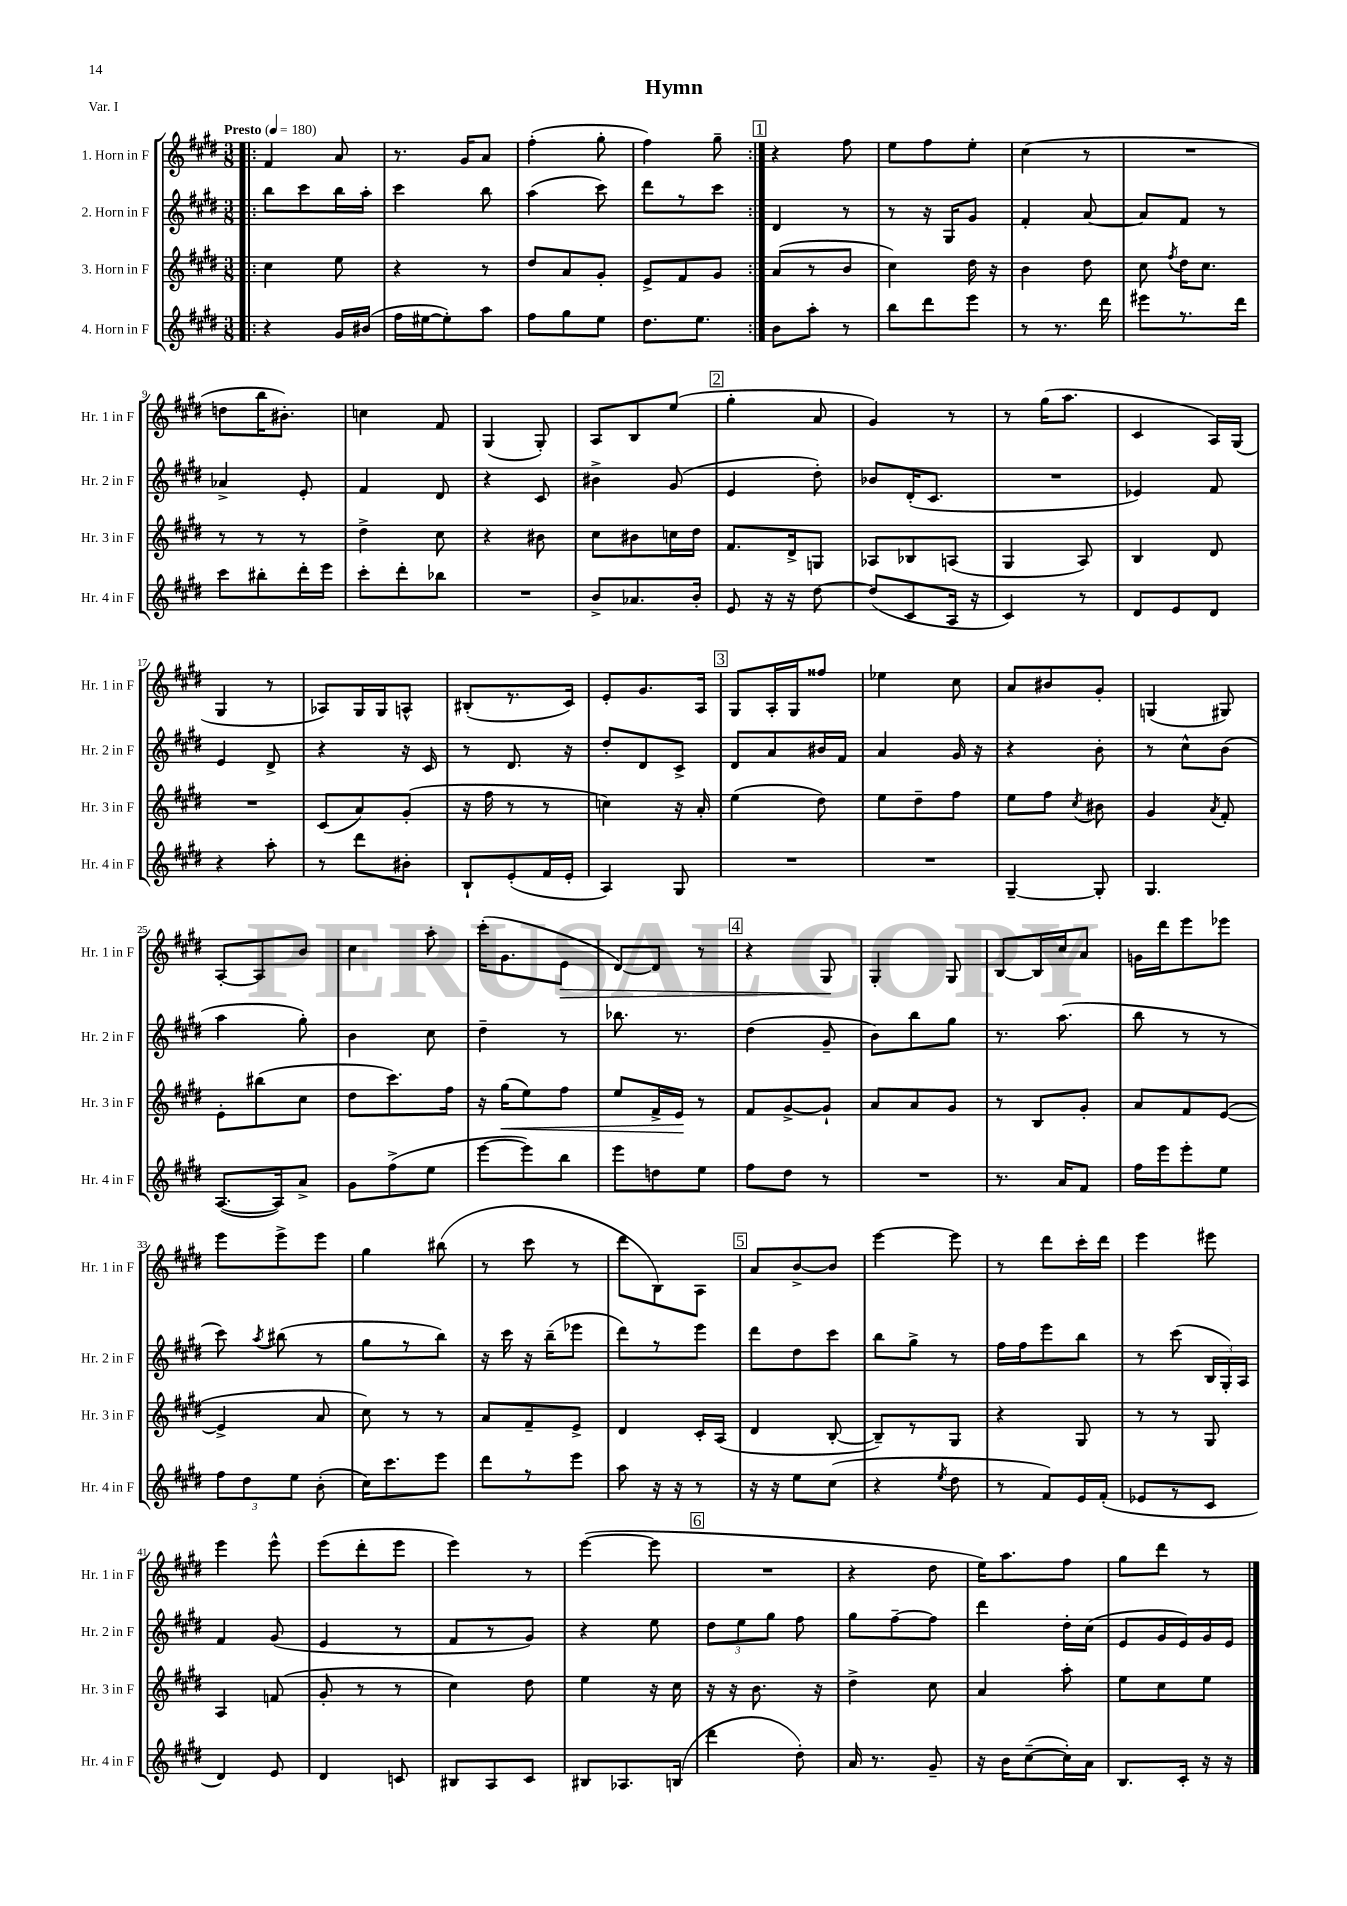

**kern	**kern	**dynam	**kern	**kern	**dynam
*part4	*part3	*part3	*part2	*part1	*part1
*staff4	*staff3	*staff3	*staff2	*staff1	*staff1
*I"4. Horn in F	*I"3. Horn in F	*	*I"2. Horn in F	*I"1. Horn in F	*
*I'Hr. 4 in F	*I'Hr. 3 in F	*	*I'Hr. 2 in F	*I'Hr. 1 in F	*
*clefG2	*clefG2	*	*clefG2	*clefG2	*
*k[f#c#g#d#]	*k[f#c#g#d#]	*	*k[f#c#g#d#]	*k[f#c#g#d#]	*
*M3/8	*M3/8	*	*M3/8	*M3/8	*
*MM180	*MM180	*	*MM180	*MM180	*
=1!|:	=1!|:	=1!|:	=1!|:	=1!|:	=1!|:
!	!	!	!	!LO:TX:a:B:t=Presto	!
4r	4cc#\	.	8bb\L	4f#/	.
.	.	.	8ccc#\	.	.
16g#/LL	8ee\	.	16bb\L	8a/	.
(16b#X/JJ	.	.	16aa'\JJ	.	.
=2	=2	=2	=2	=2	=2
16ff#\LL	4r	.	4ccc#\	8.r	.
[16ee#X\J	.	.	.	.	.
8ee#'\])	.	.	.	.	.
.	.	.	.	16g#/KL	.
8aa\J	8r	.	8bb\	8a/J	.
=3	=3	=3	=3	=3	=3
8ff#\L	8dd#/L	.	(4aa\	(4ff#'\	.
8gg#\	8a/	.	.	.	.
8ee\J	8g#'/J	.	8ccc#\)	8gg#'\	.
=4	=4	=4	=4	=4	=4
8.dd#\L	8e^/L	.	8ddd#\L	4ff#\)	.
.	8f#/	.	8r	.	.
8.ee\J	.	.	.	.	.
.	8g#/J	.	8ccc#\J	8gg#~\	.
!!LO:REH:place=s1:t=1
=5:|!	=5:|!	=5:|!	=5:|!	=5:|!	=5:|!
8b\L	(8a/L	.	4d#/	4r	.
8aa'\J	8r	.	.	.	.
8r	8b/J	.	8r	8ff#\	.
=6	=6	=6	=6	=6	=6
8bb\L	4cc#\)	.	8r	8ee\L	.
8ddd#\	.	.	16r	8ff#\	.
.	.	.	16G#/KL	.	.
8eee\J	16dd#\	.	8g#/J	8ee'\J	.
.	16r	.	.	.	.
=7	=7	=7	=7	=7	=7
8r	4b\	.	4f#'/	(4cc#\	.
8.r	.	.	.	.	.
.	8dd#\	.	[8a/	8r	.
16ddd#\	.	.	.	.	.
=8	=8	=8	=8	=8	=8
8eee#X\L	8cc#\	.	8a/L]	4.r	.
.	8qff#/	.	.	.	.
8.r	16dd#\KL	.	8f#/J	.	.
.	8.cc#\J	.	.	.	.
.	.	.	8r	.	.
16ddd#\Jk	.	.	.	.	.
!!LO:LB:g=z
=9	=9	=9	=9	=9	=9
8ccc#\L	8r	.	4a-X^/	8ddn\L	.
8bb#X'\	8r	.	.	16bb\K	.
.	.	.	.	8.b#X'\J)	.
16ddd#'\L	8r	.	8e'/	.	.
16eee\JJ	.	.	.	.	.
=10	=10	=10	=10	=10	=10
8ccc#'\L	4dd#^\	.	4f#/	4ccn\	.
8ddd#'\	.	.	.	.	.
8bb-X\J	8cc#\	.	8d#/	8f#/	.
=11	=11	=11	=11	=11	=11
4.r	4r	.	4r	(4G#/	.
.	8b#X\	.	8c#/	8G#'/)	.
=12	=12	=12	=12	=12	=12
8b^/L	8cc#\L	.	4b#X^\	8A/L	.
8.a-X/	8b#X\	.	.	8B/	.
.	16ccn\L	.	(8g#/	(8ee/J	.
16b'/Jk	16dd#\JJ	.	.	.	.
!!LO:REH:place=s1:t=2
=13	=13	=13	=13	=13	=13
8e/	8.f#/L	.	4e/	4gg#'\	.
16r	.	.	.	.	.
16r	16d#^/k	.	.	.	.
[8dd#\	8Gn/J	.	8dd#'\)	8a/	.
=14	=14	=14	=14	=14	=14
(8dd#/L]	8A-X/L	.	8b-X/L	4g#/)	.
8c#/	8B-X/	.	(16d#'/K	.	.
.	.	.	8.c#/J	.	.
16A/Jk	(8An/J	.	.	8r	.
16r	.	.	.	.	.
=15	=15	=15	=15	=15	=15
4c#/)	4G#/	.	4.r	8r	.
.	.	.	.	(16gg#\KL	.
.	.	.	.	8.aa\J	.
8r	8A/)	.	.	.	.
=16	=16	=16	=16	=16	=16
8d#/L	4B/	.	4e-X/)	4c#/	.
8e/	.	.	.	.	.
8d#/J	8d#/	.	8f#/	16A/LL)	.
.	.	.	.	(16G#/JJ	.
!!LO:LB:g=z
=17	=17	=17	=17	=17	=17
4r	4.r	.	4e/	4G#/	.
8aa'\	.	.	8d#^/	8r	.
=18	=18	=18	=18	=18	=18
8r	(8c#/L	.	4r	8A-X/L)	.
8ddd#\L	8a/)	.	.	16G#/L	.
.	.	.	.	16G#/J	.
8b#X'\J	(8g#'/J	.	16r	8An^^/J	.
.	.	.	16c#/	.	.
=19	=19	=19	=19	=19	=19
8B`/L	16r	.	8r	(8B#X'/L	.
.	16ff#\	.	.	.	.
(8e'/	8r	.	8.d#/	8.r	.
16f#/L	8r	.	.	.	.
16e'/JJ	.	.	16r	16c#/Jk)	.
=20	=20	=20	=20	=20	=20
4A/)	4ccn\)	.	8dd#'/L	8e'/L	.
.	.	.	8d#/	8.g#/	.
8G#/	16r	.	8c#^/J	.	.
.	16a'/	.	.	16A/Jk	.
!!LO:REH:place=s1:t=3
=21	=21	=21	=21	=21	=21
4.r	(4ee\	.	8d#/L	8G#/L	.
.	.	.	8a/	16A'/L	.
.	.	.	.	16G#/J	.
.	8dd#\)	.	16b#X/L	8ff##X/J	.
.	.	.	16f#/JJ	.	.
=22	=22	=22	=22	=22	=22
4.r	8ee\L	.	4a/	4ee-X\	.
.	8dd#~\	.	.	.	.
.	8ff#\J	.	16g#/	8cc#\	.
.	.	.	16r	.	.
=23	=23	=23	=23	=23	=23
[4G#~/	8ee\L	.	4r	8a/L	.
.	8ff#\J	.	.	8b#X/	.
.	8qcc#/	.	.	.	.
8G#'/]	8b#X\	.	8b'\	8g#'/J	.
=24	=24	=24	=24	=24	=24
4.G#/	4g#/	.	8r	(4Gn/	.
.	.	.	8cc#^^\L	.	.
.	8qa/	.	.	.	.
.	8f#'/	.	(8b\J	8G#X/)	.
!!LO:LB:g=z
=25	=25	=25	=25	=25	=25
([8.A/L	8e'\L	.	4aa\	[8A'/L	.
.	(8bb#X\	.	.	8A/]	.
16A/k])	.	.	.	.	.
8a^/J	8cc#\J	.	8gg#'\)	8b/J	.
=26	=26	=26	=26	=26	=26
8g#\L	8dd#\L	.	4b\	4cc#\	.
(8ff#^\	8.ccc#\)	.	.	.	.
8ee\J	.	.	8cc#\	8aa'\	.
.	16ff#\Jk	.	.	.	.
=27	=27	=27	=27	=27	=27
[8eee\L	16r	.	4dd#~\	(16ccc#'\KL	.
!	!	!LO:HP:b	!	!	!
.	(16gg#\KL	<	.	8.g#\	.
8eee\])	8ee\)	.	.	.	.
!	!	!	!	!	!LO:HP:b
8bb\J	8ff#\J	.	8r	8e\J	>
=28	=28	=28	=28	=28	=28
8eee\L	8ee/L	.	8.bb-X\	[8d#/L)	.
8ddn\	16f#^/L	.	.	8d#/J]	.
.	16e/JJ	.	8.r	.	.
8ee\J	8r	[	.	8r	.
!!LO:REH:place=s1:t=4
=29	=29	=29	=29	=29	=29
8ff#\L	8f#/L	.	(4dd#\	4r	.
8dd#\J	[8g#^/	.	.	.	.
8r	8g#`/J]	.	8g#~/	8G#/	.
.	.	.	.	.	]
=30	=30	=30	=30	=30	=30
4.r	8a/L	.	8b\L)	4G#'/	.
.	8a/	.	8bb\	.	.
.	8g#/J	.	8gg#\J	8G#/	.
=31	=31	=31	=31	=31	=31
8.r	8r	.	8.r	[8B/L	.
.	8B/L	.	.	16B/L]	.
16a/KL	.	.	(8.aa\	16cc#/J	.
8f#/J	8g#'/J	.	.	8a/J	.
=32	=32	=32	=32	=32	=32
16ff#\LL	8a/L	.	8bb\	16gn\LL	.
16eee\J	.	.	.	16ddd#\J	.
8eee'\	8f#/	.	8r	8eee\	.
8ee\J	([8e/J	.	8r	8eee-X\J	.
!!LO:LB:g=z
=33	=33	=33	=33	=33	=33
12ff#\L	4e^/]	.	8ccc#\)	8eee\L	.
12dd#\	.	.	.	.	.
.	.	.	8qaa/	.	.
.	.	.	(8bb#X\	8eee^\	.
12ee\J	.	.	.	.	.
(8b'\	8a/	.	8r	8eee\J	.
=34	=34	=34	=34	=34	=34
16cc#\KL)	8cc#\)	.	8gg#\L	4gg#\	.
8.ccc#\	.	.	.	.	.
.	8r	.	8r	.	.
8eee\J	8r	.	8bb\J)	(8bb#X\	.
=35	=35	=35	=35	=35	=35
8ddd#\L	8a/L	.	16r	8r	.
.	.	.	16ccc#\	.	.
8r	8f#~/	.	16r	8ccc#\	.
.	.	.	(16bb~\KL	.	.
8eee\J	8e^/J	.	8eee-X\J	8r	.
=36	=36	=36	=36	=36	=36
8aa\	4d#/	.	8ddd#\L)	8ddd#\L	.
16r	.	.	8r	8B\)	.
16r	.	.	.	.	.
8r	16c#'/LL	.	8eee\J	8A\J	.
.	(16A/JJ	.	.	.	.
!!LO:REH:place=s1:t=5
=37	=37	=37	=37	=37	=37
16r	4d#/	.	8ddd#\L	8a/L	.
16r	.	.	.	.	.
8ee\L	.	.	8dd#\	[8b^/	.
(8cc#\J	[8B'/	.	8ccc#\J	8b/J]	.
=38	=38	=38	=38	=38	=38
4r	8B~/L])	.	8bb\L	[4eee\	.
.	8r	.	8gg#^\J	.	.
8qee/	.	.	.	.	.
8dd#\	8G#/J	.	8r	8eee\]	.
=39	=39	=39	=39	=39	=39
8r	4r	.	16ff#\LL	8r	.
.	.	.	16ff#\J	.	.
8f#/L)	.	.	8eee\	8ddd#\L	.
16e/L	8G#/	.	8bb\J	16ccc#'\L	.
(16f#'/JJ	.	.	.	16ddd#\JJ	.
=40	=40	=40	=40	=40	=40
8e-X/L	8r	.	8r	4eee\	.
8r	8r	.	(8ccc#\	.	.
8c#/J	8G#/	.	24B/LL	8eee#X\	.
.	.	.	24G#'/)	.	.
.	.	.	24A/JJ	.	.
!!LO:LB:g=z
=41	=41	=41	=41	=41	=41
4d#/)	4A/	.	4f#/	4eee\	.
8e/	(8fn/	.	(8g#/	8eee^^\	.
=42	=42	=42	=42	=42	=42
4d#/	8g#'/	.	4e/	(8eee\L	.
.	8r	.	.	8ddd#'\	.
8cn/	8r	.	8r	8eee\J	.
=43	=43	=43	=43	=43	=43
8B#X/L	4cc#\)	.	8f#/L	4eee\)	.
8A/	.	.	8r	.	.
8c#/J	8dd#\	.	8g#/J)	8r	.
=44	=44	=44	=44	=44	=44
8B#X/L	4ee\	.	4r	([4eee\	.
8.A-X/	.	.	.	.	.
.	16r	.	8ee\	8eee\]	.
(16Bn/Jk	16cc#\	.	.	.	.
!!LO:REH:place=s1:t=6
=45	=45	=45	=45	=45	=45
4ddd#\	16r	.	12dd#\L	4.r	.
.	16r	.	.	.	.
.	.	.	12ee\	.	.
.	8.b\	.	.	.	.
.	.	.	12gg#\J	.	.
8dd#'\)	.	.	8ff#\	.	.
.	16r	.	.	.	.
=46	=46	=46	=46	=46	=46
16a/	4dd#^\	.	8gg#\L	4r	.
8.r	.	.	.	.	.
.	.	.	[8ff#~\	.	.
8g#~/	8cc#\	.	8ff#\J]	8dd#\	.
=47	=47	=47	=47	=47	=47
16r	4a/	.	4ddd#\	16ee\KL)	.
16b\KL	.	.	.	8.aa\	.
([8cc#~\	.	.	.	.	.
16cc#'\L])	8aa'\	.	16dd#'\LL	8ff#\J	.
16a\JJ	.	.	(16cc#\JJ	.	.
=48	=48	=48	=48	=48	=48
8.B/L	8ee\L	.	8e/L	8gg#\L	.
.	8cc#\	.	16g#/L	8ddd#\J	.
16c#'/Jk	.	.	16e/)	.	.
16r	8ee\J	.	16g#/	8r	.
16r	.	.	16e/JJ	.	.
==	==	==	==	==	==
*-	*-	*-	*-	*-	*-
